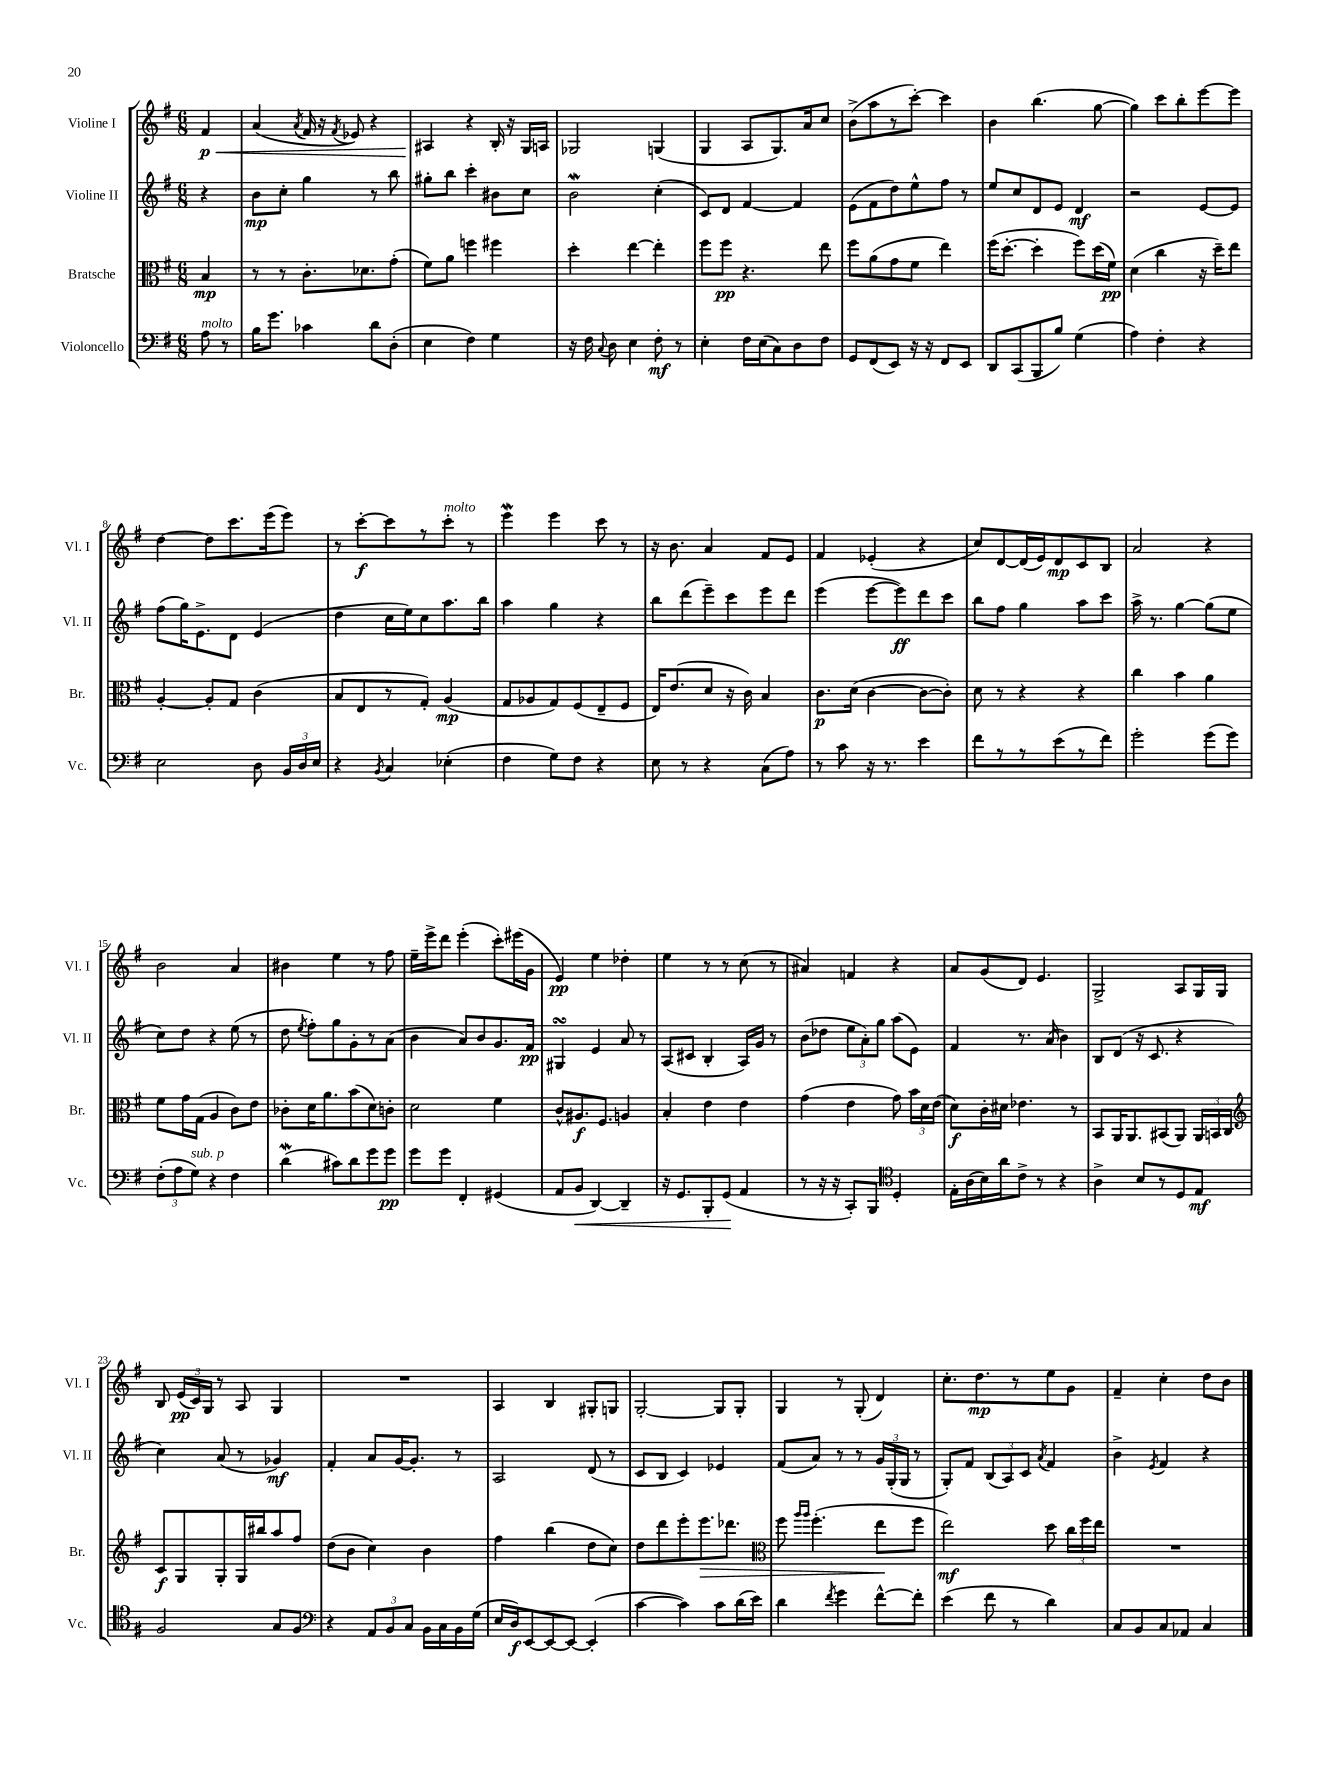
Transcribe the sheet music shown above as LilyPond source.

<<
\new StaffGroup <<
\new Staff = "s0" \with { instrumentName = "Violine I" shortInstrumentName = "Vl. I" } {
    \clef treble \key g \major \numericTimeSignature \time 6/8 \partial 4
    \autoBeamOff fis'4\p\< |
    a'4( \acciaccatura { a'8 } fis'16 r16 \acciaccatura { fis'8 } ees'8) r4 |
    ais4\! r4 b16-. r16 g16[ a16] |
    ges2 g4( |
    g4 a8[ g8.) a'16 c''8] |
    b'8[->( a''8 r8 c'''8]~-.) c'''4 |
    b'4 b''4.( g''8~ |
    g''4) c'''8[ b''8-. e'''8~ e'''8] |
    d''4~ d''8[ c'''8. e'''16( e'''8]) |
    r8 c'''8[~-.\f c'''8 r8 c'''8]-.^\markup { \italic "molto" } r8 |
    e'''4\mordent e'''4 c'''8 r8 |
    r16 b'8. a'4 fis'8[ e'8] |
    fis'4 ees'4-.( r4 |
    c''8[) d'8~ d'16( e'16) d'8\mp c'8 b8] |
    a'2 r4 |
    b'2 a'4 |
    bis'4 e''4 r8 fis''8 |
    e''16[-- e'''16-> d'''8] e'''4-.( c'''8[-.) eis'''16( g'16] |
    e'4\pp) e''4 des''4-. |
    e''4 r8 r8 c''8( r8 |
    ais'4) f'4 r4 |
    a'8[ g'8( d'8]) e'4. |
    g2-> a8[ g16 g16] |
    b8 \tuplet 3/2 { e'16[\pp( c'16) g16] } r8 a8 g4 |
    R2. |
    a4 b4 gis8[-. g8] |
    g2~-. g8[ g8]-. |
    g4 r8 g8-.( d'4) |
    c''8.[-. d''8.\mp r8 e''8 g'8] |
    fis'4-- c''4-. d''8[ b'8] \bar "|." |
}
\new Staff = "s1" \with { instrumentName = "Violine II" shortInstrumentName = "Vl. II" } {
    \clef treble \key g \major \numericTimeSignature \time 6/8 \partial 4
    \autoBeamOff r4 |
    b'8[\mp c''8]-. g''4 r8 b''8 |
    gis''8[-. b''8] c'''4-. bis'8[ c''8] |
    b'2\mordent c''4-.( |
    c'8[) d'8] fis'4~ fis'4 |
    e'8[( fis'8 d''8) e''8-^ fis''8] r8 |
    e''8[ c''8 d'8 e'8] d'4\mf |
    r2 e'8[~ e'8] |
    fis''8[( g''16) e'8.-> d'8] e'4( |
    d''4 c''16[ e''16) c''8 a''8. b''16] |
    a''4 g''4 r4 |
    b''8[ d'''8( e'''8--) c'''8 e'''8 d'''8] |
    e'''4( e'''8[~ e'''8\ff) d'''8 c'''8] |
    b''8[ fis''8] g''4 a''8[ c'''8] |
    a''16-> r8. g''4~ g''8[( e''8] |
    c''8[) d''8] r4 e''8( r8 |
    d''8 \acciaccatura { e''8 } fis''8[-.) g''8 g'8-. r8 a'8]( |
    b'4 a'8[) b'8 g'8. fis'16]\pp |
    gis4\turn e'4 a'8 r8 |
    a8[( cis'8] b4-. a16[) g'16] r8 |
    b'8[( des''8] \tuplet 3/2 { e''8[ a'8-.) g''8] } a''8[( e'8]) |
    fis'4 r8. a'16( b'4) |
    b8[ d'8]( r16 c'8. r4 |
    c''4) a'8( r8 ges'4\mf) |
    fis'4-. a'8[ g'16~ g'8.]-. r8 |
    a2 d'8( r8 |
    c'8[ b8] c'4) ees'4 |
    fis'8[( a'8]) r8 r8 \tuplet 3/2 { g'16[ g16-.( g16] } r8 |
    g8[-.) fis'8] \tuplet 3/2 { b8[( a8) c'8] } \acciaccatura { a'8 } fis'4 |
    b'4-> \acciaccatura { e'8 } fis'4 r4 \bar "|." |
}
\new Staff = "s2" \with { instrumentName = "Bratsche" shortInstrumentName = "Br." } {
    \clef alto \key g \major \numericTimeSignature \time 6/8 \partial 4
    \autoBeamOff b4\mp |
    r8 r8 c'8.[-. des'8. g'8]-.( |
    fis'8[) a'8] f''4 fis''4 |
    d''4-. e''4~ e''4-. |
    fis''8[ fis''8]\pp r4. e''8 |
    fis''8[ a'8( g'8 fis'8] e''4) |
    fis''16[( d''8.]~-. d''4-. fis''8[) d''16( fis'16]\pp) |
    d'4( c''4 r16 d''16[--) e''8] |
    a4~-. a8[-. g8] c'4( |
    b8[ e8 r8 g8]-.) a4\mp( |
    g8[ aes8 g8) fis8( e8-- fis8] |
    e16[) e'8.( d'8] r16 c'16) b4 |
    c'8.[\p d'16]( c'4~ c'8[~ c'8]-.) |
    d'8 r8 r4 r4 |
    c''4 b'4 a'4 |
    fis'8[ g'16 g16]( a4 c'8[) e'8] |
    ces'8[-. d'16 a'8. b'8( d'8) c'8]-. |
    d'2 fis'4 |
    c'8[-^ ais8.\f fis8.] a4 |
    b4-. e'4 e'4 |
    g'4( e'4 g'8) \tuplet 3/2 { b'16[ d'16 e'16]( } |
    d'8[\f) c'16-. dis'16] ees'4. r8 |
    b,8[ a,16 a,8. bis,8( a,8]) \tuplet 3/2 { a,16[ b,16 c16] } |
    \clef treble c'8[\f g8 g8-. g16 bis''16 a''8 fis''8] |
    d''8[( b'8] c''4) b'4 |
    fis''4 b''4( d''8[ c''8]) |
    d''8[ d'''8 e'''8-. e'''8.\> des'''8.] |
    \clef alto fis''8 \grace { a''16[ a''16] } fis''4.-.( e''8[\! fis''8] |
    e''2\mf) d''8 \tuplet 3/2 { c''16[ fis''16 e''16] } |
    R2. \bar "|." |
}
\new Staff = "s3" \with { instrumentName = "Violoncello" shortInstrumentName = "Vc." } {
    \clef bass \key g \major \numericTimeSignature \time 6/8 \partial 4
    \autoBeamOff a8^\markup { \italic "molto" } r8 |
    b16[ g'8.] ces'4 d'8[ d8]-.( |
    e4 fis4) g4 |
    r16 fis16 \appoggiatura { c8 } d8 e4 fis8-.\mf r8 |
    e4-. fis16[ e16( c8) d8 fis8] |
    g,8[ fis,8( e,8]) r16 r16 fis,8[ e,8] |
    d,8[ c,8( b,,8 b8]) g4( |
    a4) fis4-. r4 |
    e2 d8 \tuplet 3/2 { b,16[ d16 e16] } |
    r4 \acciaccatura { b,8 } c4 ees4-.( |
    fis4 g8[) fis8] r4 |
    e8 r8 r4 c8[( a8]) |
    r8 c'8 r16 r8. e'4 |
    fis'8[ r8 r8 e'8( r8 fis'8]) |
    g'2-. g'8[( g'8]) |
    \tuplet 3/2 { fis8[-.( a8 g8]^\markup { \italic "sub. p" }) } r4 fis4 |
    d'4\mordent( cis'8[) d'8 g'8 g'8]\pp |
    g'8[ g'8] fis,4-. gis,4( |
    a,8[ b,8]\< d,4~) d,4-- |
    r16 g,8.[ b,,8-. g,8]\!( a,4 |
    r8 r16 r16 c,8[-.) b,,8] \clef tenor d4-. |
    e16[-. a16( b16) a'16 c'8]-> r8 r4 |
    a4-> b8[ r8 d8 e8]\mf |
    fis2 g8[ fis8] |
    \clef bass r4 \tuplet 3/2 { a,8[ b,8 c8] } b,16[ c16 b,16 g16]( |
    e16[ d16\f) e,8~ e,8~ e,8]~ e,4-.( |
    c'4~ c'4) c'8[ d'16( e'16]) |
    d'4 \acciaccatura { fis'8 } g'4 fis'8[~-^ fis'8]-. |
    e'4( fis'8 r8 d'4) |
    c8[ b,8 c8 aes,8] c4 \bar "|." |
}
>>
>>
